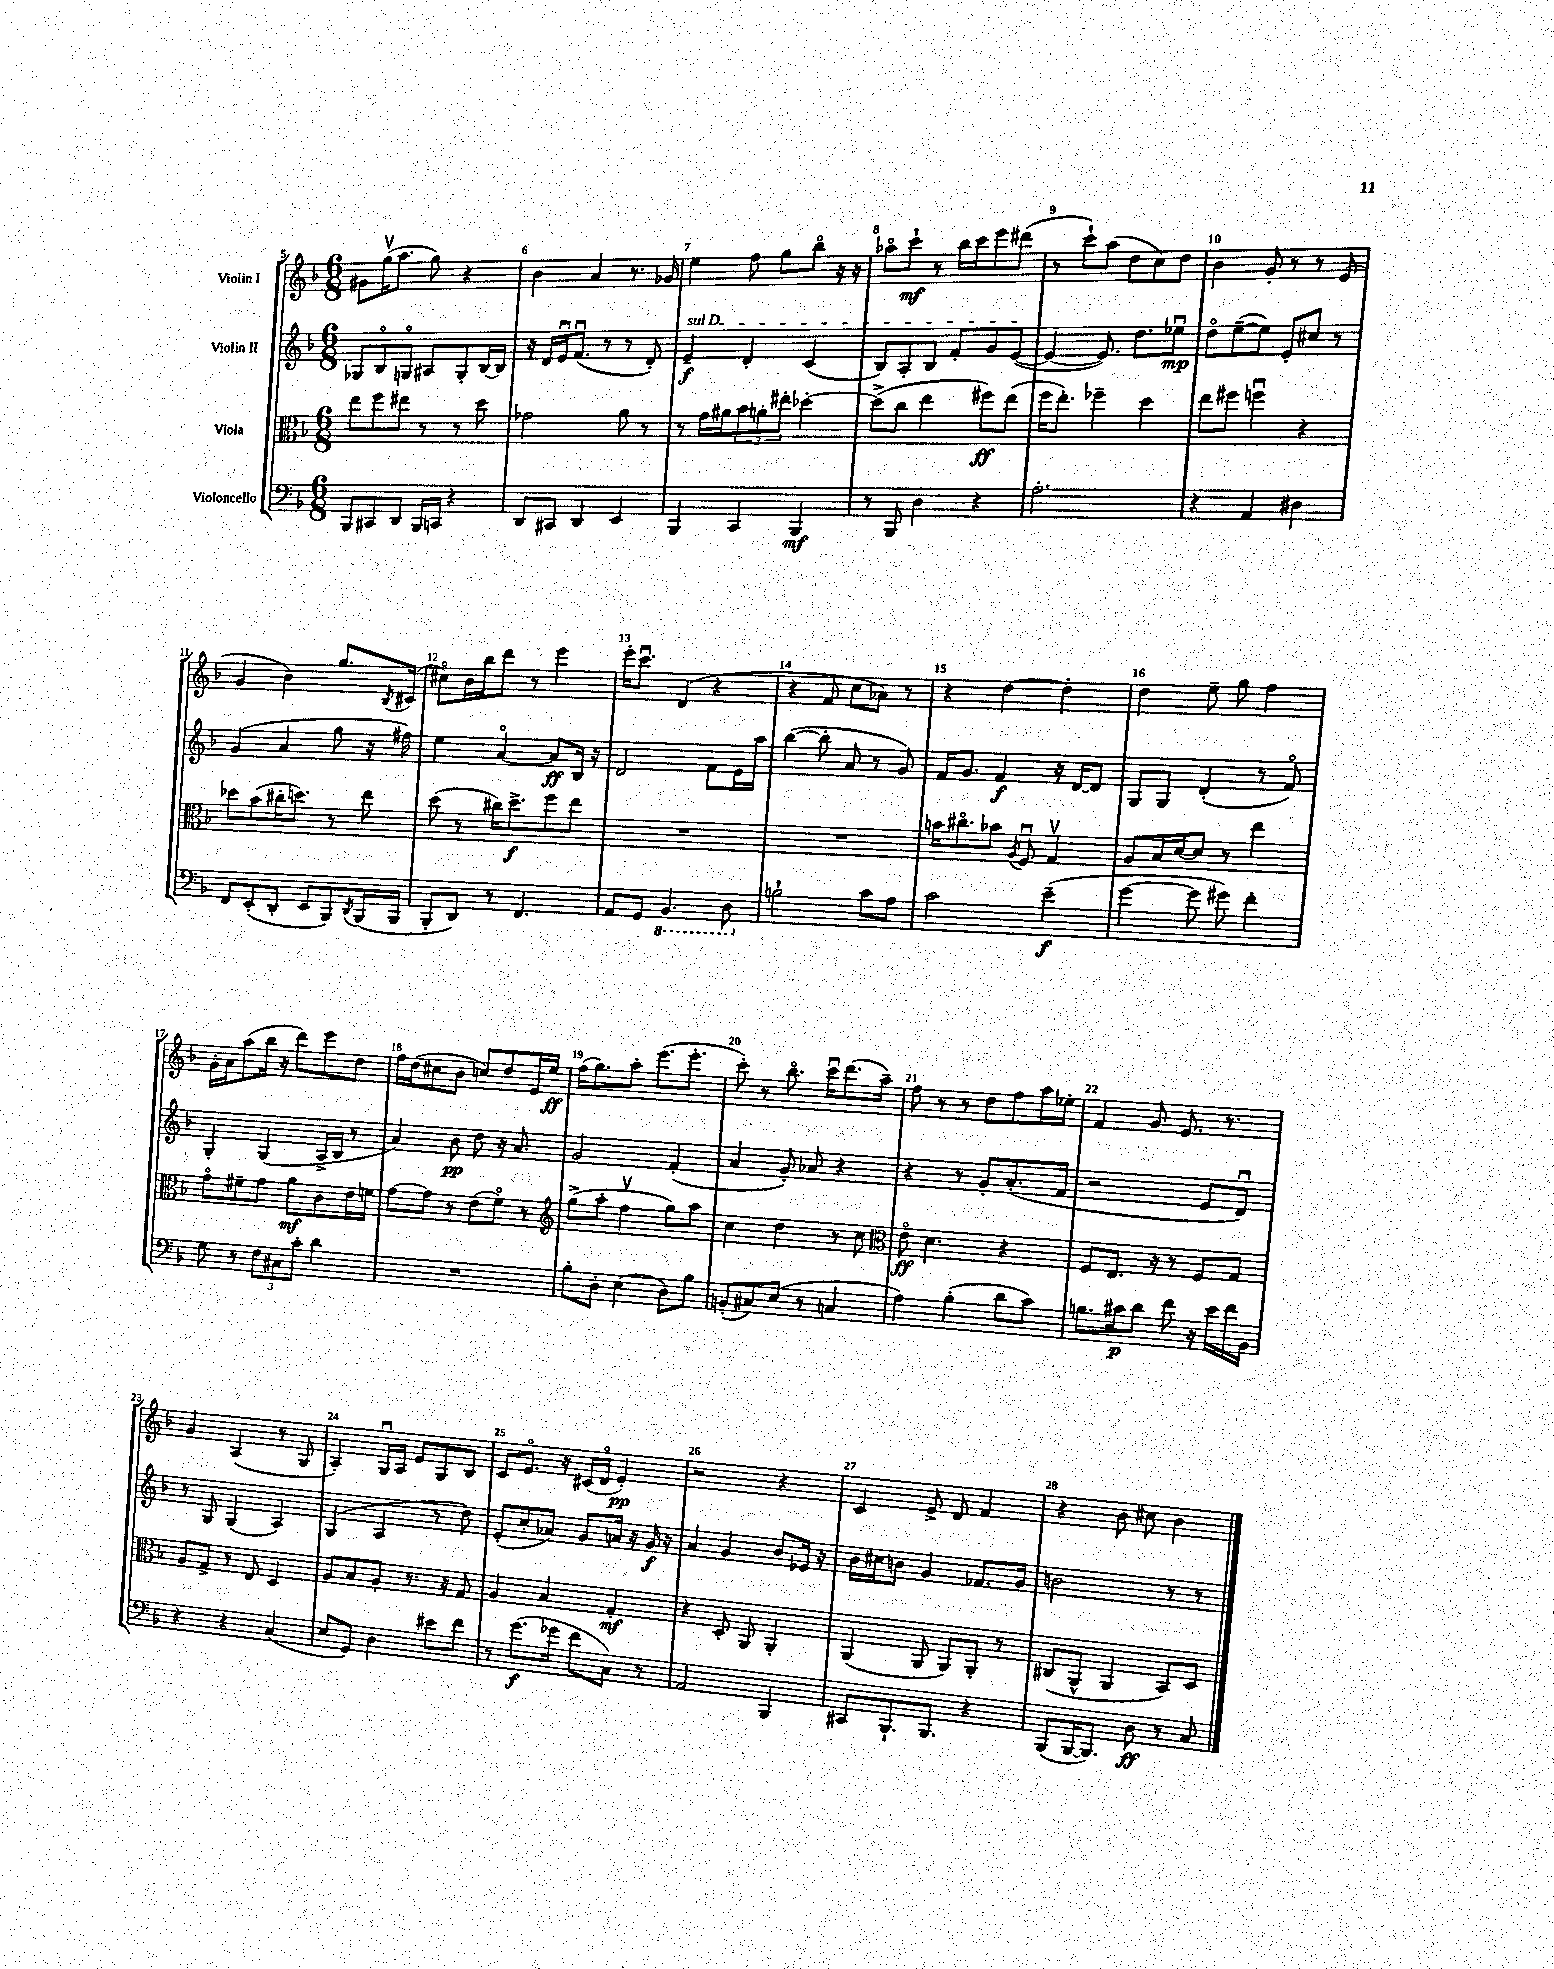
<<
\new StaffGroup <<
\new Staff = "s0" \with { instrumentName = "Violin I" } {
    \clef treble \key f \major \numericTimeSignature \time 6/8
    gis'8 g''16\upbow( a''8. g''8) r4 |
    bes'4 a'4 r8. ges'16 |
    e''4 f''8 g''8 bes''8\flageolet r16 r16 |
    aes''8\flageolet c'''8-!\mf r8 bes''16 c'''16 e'''8 dis'''8( |
    r8 c'''8-!) a''8( d''8 c''8) d''8 |
    bes'4 g'8-. r8 r8 e'8( |
    g'4 bes'4) g''8. \acciaccatura { bes8 } cis'16( |
    cis''8\flageolet) bes'16 bes''16 d'''8 r8 e'''4 |
    e'''16-. c'''8.\downbow d'4( r4 |
    r4 f'8 c''8 aes'8) r8 |
    r4 d''4~ d''4-. |
    d''4 e''8-- g''8 f''4 |
    g'16-. a'16 a''8( bes''16 r16 d'''8) e'''8 d''8 |
    f''16 d''16( cis''8 bes'8 c''8) d''8 e'16 e''16\ff |
    f''16( g''8.) a''8-. e'''8.( e'''8.-. |
    c'''8-.) r8 bes''8.\flageolet c'''16\downbow d'''8.( a''16--) |
    f''8 r8 r8 d''8 f''8 a''16 ees''16-. |
    f'4 g'8 e'8. r8. |
    g'4 a4( r8 g8 |
    a4-.) g16\downbow a16 e'8 g8 bes8 |
    c'8 e'8.\flageolet r16 cis'16( d'16\flageolet e'4-.\pp) |
    r2 r4 |
    c'4 e'8-> d'8 f'4 |
    r4 bes'8 cis''8 bes'4 \bar "|." |
}
\new Staff = "s1" \with { instrumentName = "Violin II" } {
    \clef treble \key f \major \numericTimeSignature \time 6/8
    ges8 bes8\flageolet g8\flageolet ais8 g8-. bes16~ bes16 |
    r16 d'16 e'16\downbow f'8.\downbow( r8 r8 d'8-.) |
    \once \override TextSpanner.bound-details.left.text = \markup { \italic "sul D" } e'4--\f\startTextSpan d'4-. c'4( |
    bes8) a8-. bes8 f'8-. g'8 e'8~\stopTextSpan( |
    e'4~ e'8.) d''8. ees''8\downbow\mp |
    d''8\flageolet e''8~--( e''8) e'8-. cis''8 r8 |
    g'4( a'4 g''8 r16 fis''16) |
    e''4 a'4~\flageolet a'8\ff bes16 r16 |
    d'2 f'8 e'16 a''16 |
    bes''4~( bes''8-. a'8 r8 g'8) |
    f'16 g'8. f'4\f r16 d'16~ d'8 |
    g8 g8 d'4-.( r8 f'8\flageolet) |
    g4-. g4( a16-> bes16 r8 |
    a'4) bes'8\pp d''8 r16 a'8. |
    g'2 f'4-.( |
    a'4 g'8-.) aes'8 r4 |
    r4 r8 g'8-. a'8.-.( f'16 |
    r2 e'8 d'8\downbow) |
    r8 g8 g4( a4) |
    g4( a4 r8 d''8) |
    e'8-.( c''8-. aes'8) g'8 a'16 r16 g'16\f r16 |
    a'4 g'4 bes'8 ees'16 r16 |
    bes'16 cis''16 b'8 g'4 fes'8. g'16 |
    b'2 r8 r8 \bar "|." |
}
\new Staff = "s2" \with { instrumentName = "Viola" } {
    \clef alto \key f \major \numericTimeSignature \time 6/8
    e''8 f''8 eis''8 r8 r8 d''8 |
    ges'2 a'8 r8 |
    r8 g'16 ais'16 \tuplet 3/2 { bes'8 a'8-. eis''8-. } des''4~-. |
    des''8->( c''8 e''4 fis''8\ff) e''8( |
    f''16 e''8.-.) fes''4-- d''4 |
    e''8 fis''8 f''4\downbow r4 |
    des''8 bes'8( cis''16-. d''8.) r8 e''8 |
    d''8( r8 cis''16) d''8.->\f f''8 e''8 |
    R2. |
    R2. |
    b'16 cis''8.\flageolet bes'8 \acciaccatura { a8 } f8\downbow g4\upbow |
    a8 bes16 d'16~ d'8 r8 e''4 |
    g'8\flageolet fis'8-- g'8 a'8\mf c'8 e'16 f'16 |
    g'8~ g'8 r8 e'8( f'8\flageolet) r8 |
    \clef treble g''8->( a''8-. f''4\upbow g''8) a''8 |
    c''4 d''4 r8 c''8 |
    \clef alto e'8\flageolet\ff d'4. r4 |
    f8 e8. r16 r8 f8 g8 |
    a8 g8-> r8 e8 d4 |
    a8 bes8 a8-. r8. r16 g8 |
    a4 bes4 g4-.\mf |
    r4 d8-. a,8 a,4-. |
    a,4( a,8 a,8) a,8-. r8 |
    cis8( a,8-^ a,4 bes,8) d8 \bar "|." |
}
\new Staff = "s3" \with { instrumentName = "Violoncello" } {
    \clef bass \key f \major \numericTimeSignature \time 6/8
    bes,,8 cis,8 d,8 bes,,16 c,16 r4 |
    d,8 cis,8 d,4 e,4 |
    bes,,4 c,4 bes,,4\mf |
    r8 bes,,8 d4 r4 |
    a2.-. |
    r4 a,4 dis4 |
    f,8 e,8-.( d,8-. e,8 bes,,8) \acciaccatura { d,8 } bes,,16( bes,,16 |
    bes,,8-. d,8) r8 f,4. |
    a,8 g,8 \ottava #-1 bes,,4. d,8 \ottava #0 |
    b2-! c'8 a8 |
    c'2 e'4--\f( |
    g'4~ g'8 gis'8) f'4-. |
    g8 r8 \tuplet 3/2 { f8 cis8 c'8-. } d'4 |
    R2. |
    bes8-. d8-. e4( d8) bes8 |
    b,8-.( cis8) e8( r8 c4 |
    a4) bes4-.( d'8 c'8) |
    b8. cis'16\p d'8 f'8 r16 e'16 f'16 bes,16 |
    r4 r4 c4( |
    e8 g,8) d4 eis'8 f'8 |
    r8 g'8.\f( ges'16 f'8 c8) r8 |
    a,2 bes,,4 |
    cis,8 bes,,8.-! bes,,8. r4 |
    bes,,8( bes,,16~ bes,,8.) d8\ff r8 c8 \bar "|." |
}
>>
>>
\layout { \context { \Score currentBarNumber = #5 \override BarNumber.break-visibility = ##(#f #t #t) barNumberVisibility = #all-bar-numbers-visible } }
